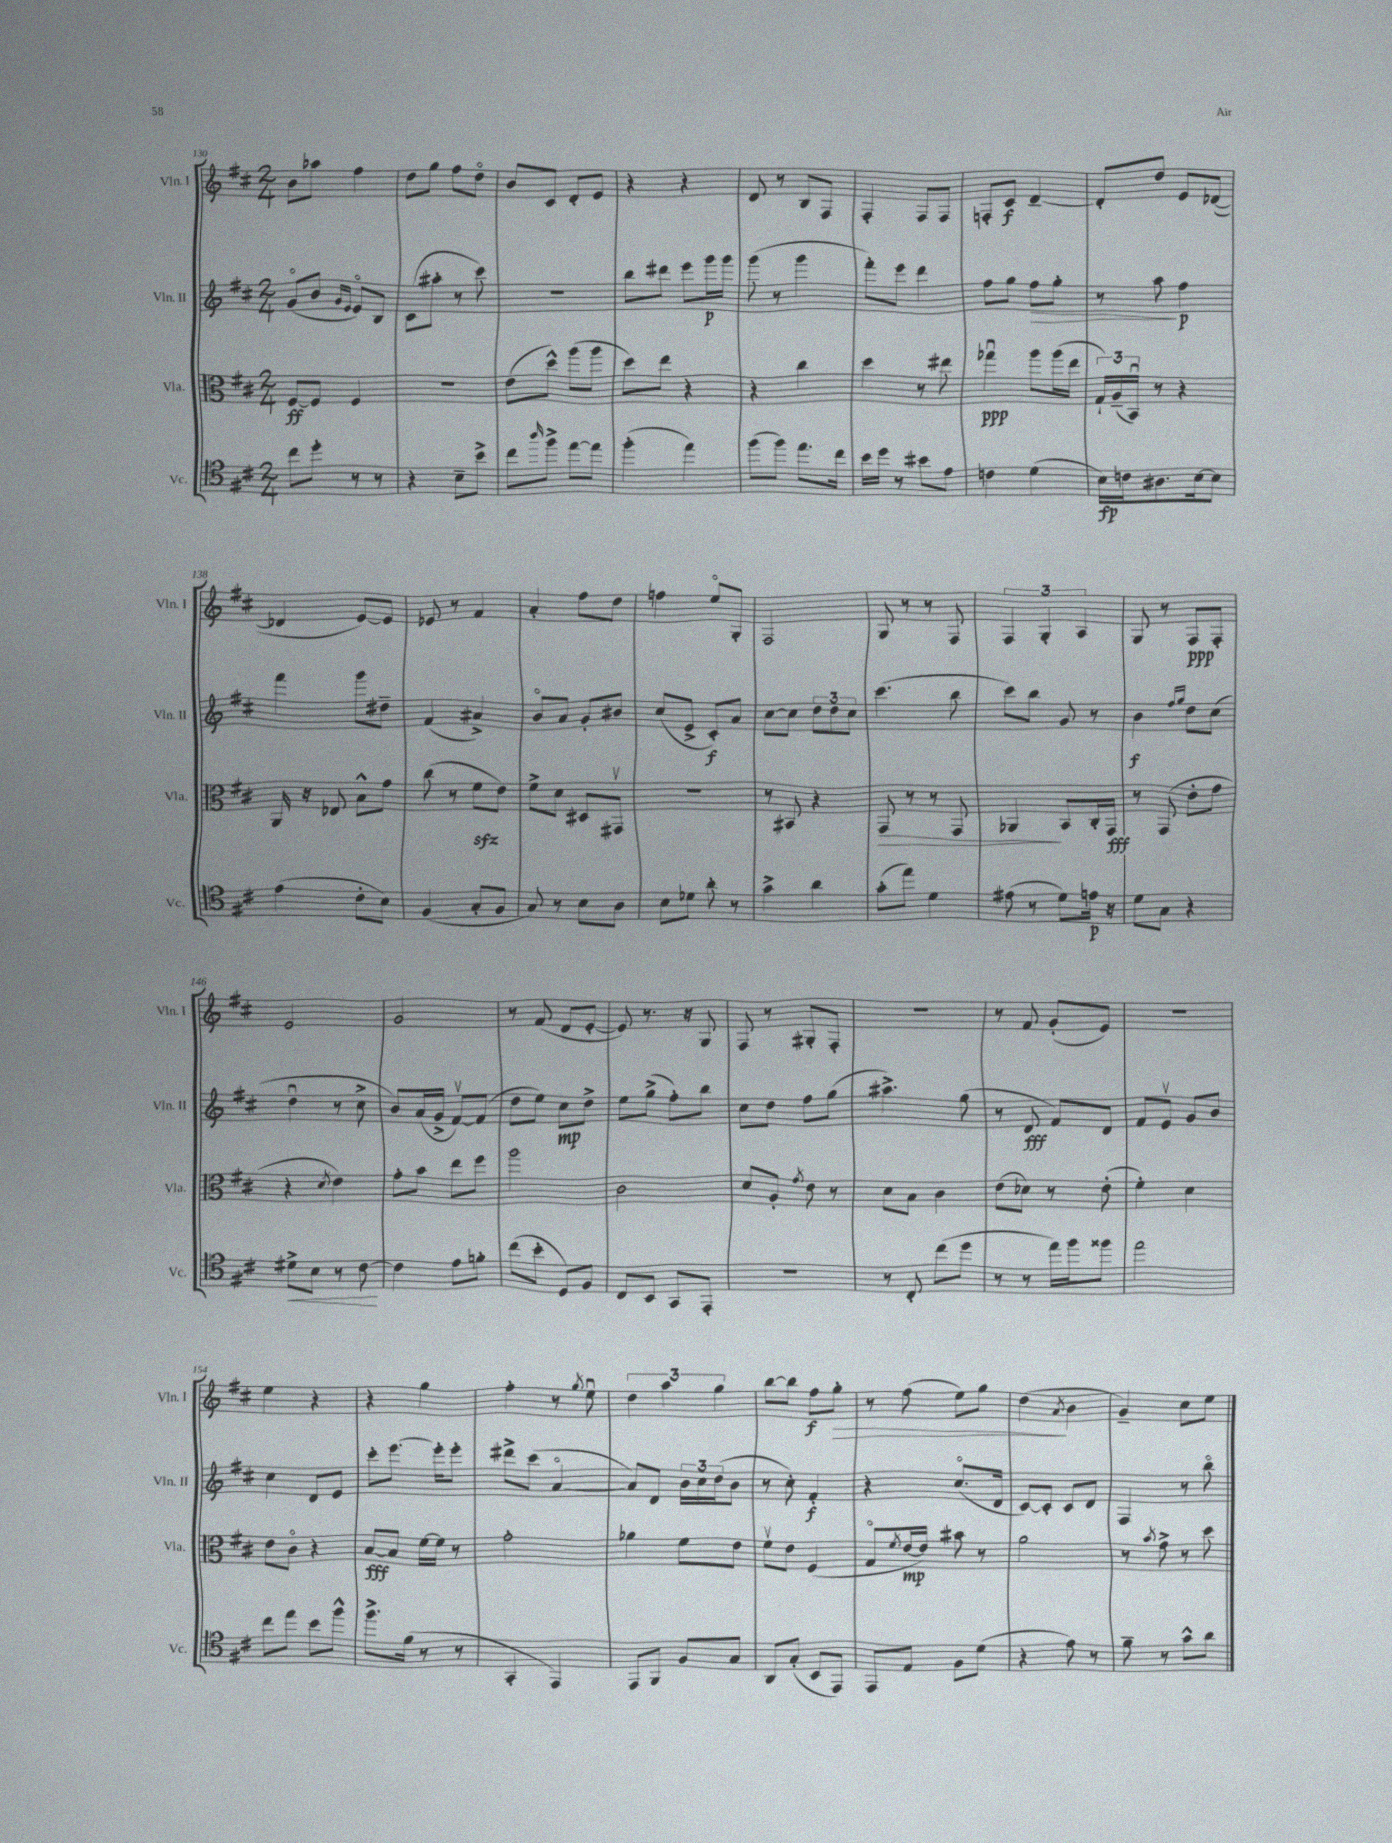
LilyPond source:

<<
\new StaffGroup <<
\new Staff = "s0" \with { instrumentName = "Vln. I" shortInstrumentName = "Vln. I" } {
    \clef treble \key d \major \numericTimeSignature \time 2/4
    b'8 aes''8 fis''4 |
    d''8 g''8 fis''8 d''8\flageolet |
    b'8 cis'8 d'8-. e'8 |
    r4 r4 |
    d'8 r8 b8 fis8 |
    fis4-. fis8 fis8 |
    f8-. cis'8\f d'4~-- |
    d'8-. d''8 e'8 des'8~( |
    des'4 e'8~) e'8 |
    ees'8 r8 fis'4 |
    a'4-. fis''8 d''8 |
    f''4 e''8\flageolet g8-. |
    fis2 |
    g8 r8 r8 fis8 |
    \tuplet 3/2 { fis4 g4-. a4 } |
    g8 r8 fis8\ppp fis8-. |
    e'2 |
    g'2 |
    r8 fis'8( d'8 e'8~-. |
    e'8) r8. r16 g8 |
    fis8 r8 gis8-. fis8-. |
    R2 |
    r8 fis'8 g'8-.( e'8) |
    R2 |
    e''4 r4 |
    r4 g''4 |
    fis''4-. r8 \acciaccatura { g''8 } e''8\downbow |
    \tuplet 3/2 { d''4 a''4 g''4 } |
    b''8~ b''8 fis''8\f g''8-.\> |
    r8 fis''8( e''8) g''8 |
    d''4\!( \acciaccatura { a'8 } b'4 |
    g'4--) cis''8 e''8 \bar "|." |
}
\new Staff = "s1" \with { instrumentName = "Vln. II" shortInstrumentName = "Vln. II" } {
    \clef treble \key d \major \numericTimeSignature \time 2/4
    g'8\flageolet( b'8 \grace { g'16 e'16 } e'8\flageolet) b8 |
    cis'8( ais''8-. r8 cis'''8) |
    R2 |
    b''8 dis'''8 e'''8 g'''16\p g'''16 |
    g'''8( r8 g'''4 |
    fis'''8-.) e'''8 d'''4 |
    fis''8 g''8 fis''8\> g''8-. |
    r8 a''8\! fis''4\p |
    fis'''4 g'''8 dis''8-- |
    fis'4( ais'4->) |
    b'8\flageolet a'8 g'8-. bis'8 |
    cis''8( e'8-> cis'8-.\f) a'8 |
    cis''8~ cis''8 \tuplet 3/2 { d''8 d''8 cis''8 } |
    cis'''4.( b''8 |
    cis'''8) b''8 g'8 r8 |
    b'4\f \grace { fis''16 g''16 } d''8 cis''8( |
    d''4\downbow r8 cis''8-> |
    b'8) a'16( g'16-> fis'8~\upbow) fis'8( |
    d''8 e''8) cis''8\mp d''8-> |
    e''8 g''8->( fis''8-.) b''8 |
    cis''8 d''8 fis''8 g''8( |
    ais''4.->) g''8( |
    r8 d'8\fff fis'8) d'8 |
    fis'8 e'8\upbow g'8 b'8 |
    cis''4 d'8 e'8 |
    cis'''8-. e'''8.~ e'''16-. e'''8-. |
    dis'''8-> cis'''8( a'4~\flageolet |
    a'8) d'8 \tuplet 3/2 { b'16 cis''16 d''16( } b'8 |
    r8 cis''8-.) fis'4-.\f |
    r4 cis''8.\flageolet( d'16 |
    cis'8~) cis'8-. cis'8 d'8 |
    fis4 r8 b''8\flageolet \bar "|." |
}
\new Staff = "s2" \with { instrumentName = "Vla." shortInstrumentName = "Vla." } {
    \clef alto \key d \major \numericTimeSignature \time 2/4
    fis8~\ff fis8 fis4 |
    r2 |
    e'8( d''8-^) a''8( a''8 |
    d''8) e''8 r4 |
    r4 cis''4 |
    d''4 r8 eis''8 |
    ges''4\downbow\ppp a''8 a''16( e''16 |
    \tuplet 3/2 { g16-!) a16--( b,16\downbow) } r8 r4 |
    a,16 r16 ees8 b8-^ g'8 |
    cis''8( r8 fis'8\sfz e'8) |
    fis'8-> d'8 dis8 gis,8\upbow |
    r2 |
    r8 bis,8 r4 |
    g,8\> r8 r8 g,8 |
    aes,4\! b,8 cis16-. g,16\fff |
    r8 g,8( e'8-. g'8 |
    r4 \acciaccatura { d'8 } e'4) |
    g'8-. b'8 e''8 fis''8 |
    a''2 |
    cis'2 |
    d'8 a8-. \acciaccatura { g'8 } e'8 r8 |
    d'8 b8 cis'4 |
    e'8( des'8) r8 e'8-.( |
    fis'4-.) d'4 |
    e'8 cis'8\flageolet r4 |
    b8~\fff b8 fis'16~ fis'16 r8 |
    g'2-. |
    aes'4 fis'8 e'8 |
    fis'8\upbow e'8 fis4( |
    g8\flageolet \acciaccatura { fis'8 } e'16~\mp e'16) bis'8 r8 |
    a'2 |
    r8 \acciaccatura { b'8 } g'8-> r8 d''8 \bar "|." |
}
\new Staff = "s3" \with { instrumentName = "Vc." shortInstrumentName = "Vc." } {
    \clef tenor \key d \major \numericTimeSignature \time 2/4
    cis''8 d''8-. r8 r8 |
    r4 b8-- b'8-> |
    cis''8 \grace { a''16 } fis''8-> e''8~ e''8 |
    fis''4-.( e''4) |
    fis''8( fis''8) e''8. cis''16 |
    b'16 d''16 r8 bis'8 e'8 |
    c'4 d'4( |
    b16\fp) c'16 ais8. b16~ b8 |
    e'4( cis'8-. b8) |
    fis4( g8-. fis8 |
    g8) r8 b8 a8 |
    b8 des'8 a'8-. r8 |
    g'4-> a'4 |
    g'8-.( e''8) d'4 |
    eis'8( r8 d'8) e'16\p r16 |
    d'8 g8 r4 |
    dis'8->\< b8 r8 cis'8~\! |
    cis'4 e'8 f'8-. |
    cis''8( b'8-. d8) fis8 |
    cis8 b,8 g,8 e,8-. |
    r2 |
    r8 cis8-. cis''8( d''8 |
    r8 r8 e''16) fis''16 fisis''8 |
    e''2 |
    cis''8 e''8 b'8 fis''8-^ |
    fis''8.-> fis'16( r8 r8 |
    g,4-. e,4) |
    e,8 fis,8 fis8 g8 |
    a,8 g8-.( b,8 e,8) |
    e,8 e8 fis8 d'8( |
    r4 e'8) r8 |
    fis'8-- r8 g'8-^ a'8 \bar "|." |
}
>>
>>
\layout { \context { \Score currentBarNumber = #130 } }
